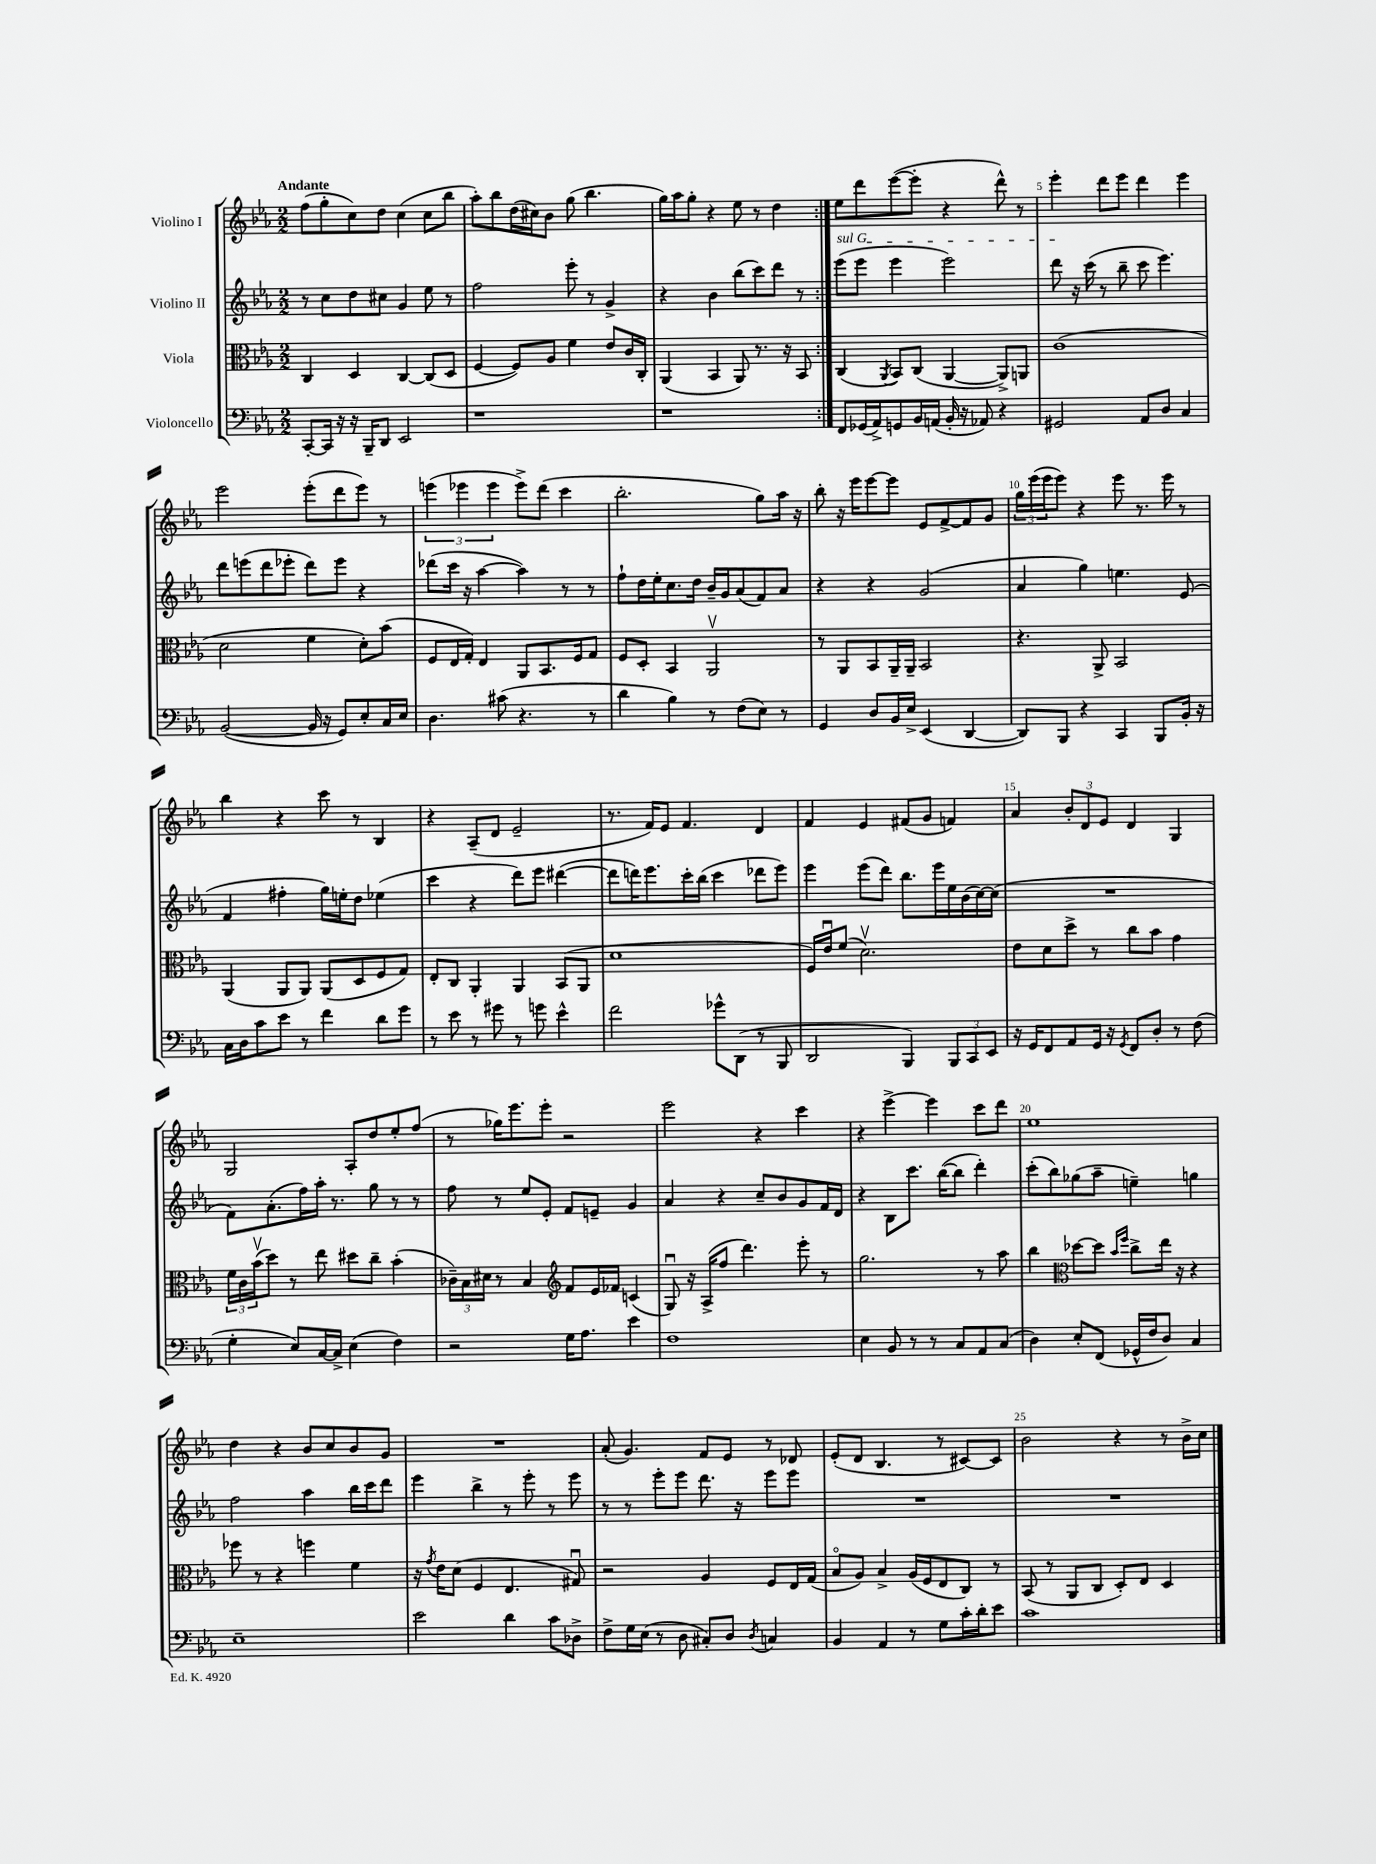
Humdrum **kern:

**kern	**kern	**kern	**kern
*staff4	*staff3	*staff2	*staff1
*clefF4	*clefC3	*clefG2	*clefG2
*k[b-e-a-]	*k[b-e-a-]	*k[b-e-a-]	*k[b-e-a-]
*M2/2	*M2/2	*M2/2	*M2/2
[8CC'	4C	8r	(8ff
16CC]	.	8cc	8gg'
16r	.	.	.
16r	4D	8dd	8cc)
16BBB-~	.	.	.
8DD	.	8cc#	8dd
2EE-	[4C	4g	(4cc
.	(8C]	8ee-	8cc
.	8D	8r	8bb-
=	=	=	=
1r	[4F	2ff	8aa-')
.	.	.	8bb-
.	8F])	.	(16dd
.	.	.	16cc#)
.	8A-	.	8b-
.	4f	8eee-'	(8gg
.	.	8r	4.bb-
.	8e-	4g^	.
.	16c	.	.
.	16C'	.	.
=	=	=	=
1r	(4AA-	4r	16gg)
.	.	.	16aa-
.	.	.	8gg'
.	4BB-	4b-	4r
.	8AA-)	(8bb-	8ee-
.	8.r	8ccc)	8r
.	.	8ddd	4dd
.	16r	.	.
.	8BB-	8r	.
=:|!	=:|!	=:|!	=:|!
8FF	(4C	(8eee-	8ee-
(16GG-	.	8eee-	8ddd
16AA-^)	.	.	.
.	8qAA-	.	.
8GG	8BB-)	4eee-	([8eee-
16BB-	(8C	.	8eee-']
(16AA	.	.	.
16BB-'	[4AA-	2eee-)	4r
16r	.	.	.
8AA-)	.	.	.
4r	8AA-^])	.	8ddd^^)
.	8AA	.	8r
=	=	=	=
2GG#	(1c	8ddd	4eee-'
.	.	16r	.
.	.	(16ccc	.
.	.	8r	8ddd
.	.	8bb-~	8eee-
8AA-	.	8ccc	4ddd
8D	.	4.eee-)	.
4C	.	.	4eee-
=	=	=	=
([2BB-	2d	8ddd	2eee-
.	.	(8eee	.
.	.	8ddd	.
.	.	8eee-'	.
16BB-]	4f	8ddd)	(8eee-'
16r	.	.	.
8GG)	.	8eee-	8ddd
8E-'	8d')	4r	8eee-)
16C	(8b-	.	8r
16E-	.	.	.
=	=	=	=
4.D	8F	(8ddd-	(6eee
.	16E-	16ccc	.
.	.	.	6eee-
.	16G')	16r	.
.	4E-	[4aa-	.
.	.	.	6eee-
(8c#	.	.	.
4.r	8AA-	4aa-])	8eee-^)
.	8.BB-	.	(8ddd
.	.	8r	4ccc
.	16F	.	.
8r	8G	8r	.
=	=	=	=
4d	8F	8ff`	2.bb-'
.	8D'	16dd	.
.	.	16ee-'	.
4B-)	4BB-	8.cc	.
.	.	16dd	.
8r	2AA-v	16b-~	.
.	.	16g	.
(8F	.	(8a-	.
8E-)	.	8f)	8gg)
8r	.	8a-	16aa-
.	.	.	16r
=	=	=	=
4GG	8r	4r	8bb-'
.	8AA-	.	16r
.	.	.	16eee-
8D	8BB-	4r	[8eee-
16BB-	16AA-~	.	8eee-]
16E-^	16AA-~	.	.
(4EE-	2BB-	(2g	8e-
.	.	.	[8f^
[4DD	.	.	8f]
.	.	.	8g
=	=	=	=
8DD])	4.r	4a-	24gg
.	.	.	(24eee-
.	.	.	24eee-
8BBB-	.	.	8eee-)
4r	.	4gg)	4r
.	8AA-^	.	.
4CC	2BB-	4.ee	8eee-
.	.	.	8.r
8BBB-	.	.	.
.	.	.	16eee-
16BB-'	.	(8e-	8r
16r	.	.	.
=	=	=	=
16C	(4AA-	4f	4bb-
16D	.	.	.
8c	.	.	.
8e-	8AA-	4ff#'	4r
8r	8AA-)	.	.
4f	(8AA-	16gg)	8ccc
.	.	16ee'	.
.	8D	8dd	8r
8d	8F	(4ee-	4B-
8g	8G)	.	.
=	=	=	=
8r	8E-'	4ccc	4r
8e-	8C	.	.
8r	4AA-'	4r	(8A-~
8g#	.	.	8d
8r	4AA-	8ddd)	2e-~
8g	.	8eee-	.
4e-^^	(8BB-	([4ddd#	.
.	8AA-	.	.
=	=	=	=
2f	1d	8ddd#]	8.r
.	.	16ddd)	.
.	.	8.eee-	16f)
.	.	.	8e-
.	.	16ccc'	4.f
.	.	(16bb-	.
8g-^^	.	4ccc	.
(8DD	.	.	.
8r	.	8ddd-	4d
8BBB-	.	8eee-)	.
=	=	=	=
2DD	16F)	4eee-	4f
.	16e-u	.	.
.	(8f	.	.
.	2.dv)	(8eee-	4e-
.	.	8ddd)	.
4BBB-)	.	8.bb-	(8f#
.	.	.	8g
.	.	16eee-	.
12BBB-	.	16ee-	4f)
.	.	(16b-	.
12CC	.	.	.
.	.	[16cc)	.
12EE-	.	.	.
.	.	(16cc]	.
=	=	=	=
16r	8e-	1r	4a-
16GG	.	.	.
8FF	8d	.	.
8AA-	8dd^	.	12b-'
.	.	.	12d
16GG	8r	.	.
.	.	.	12e-
16r	.	.	.
8qGG	.	.	.
8FF	8cc	.	4d
8D'	8b-	.	.
8r	4g	.	4G
(8F	.	.	.
=	=	=	=
4G'	24f	8f)	2G
.	24c	.	.
.	(24b-v	.	.
.	8dd)	(8.a-'	.
8E-)	8r	.	.
.	.	16ff)	.
[16C	8ee-	16aa-'	.
16C^]	.	8.r	.
(4E-	8dd#	.	8A-'
.	8cc~	8gg	8dd
4F)	(4b-'	8r	8ee-'
.	.	8r	(8ff
=	=	=	=
2r	24c-~)	8ff	8r
.	24B-	.	.
.	24d#	.	.
.	8r	8r	16gg-)
.	.	.	8.eee-
.	4B-	8ee-	.
.	.	8e-'	8eee-'
*	*clefG2	*	*
16G	8f	8f	2r
8.A-	.	.	.
.	16e-	8e~	.
.	16f-	.	.
4e-	(4c	4g	.
=	=	=	=
1F	8Gu)	4a-	2eee-
.	16r	.	.
.	(16A-^	.	.
.	8ff	4r	.
.	4.ddd)	.	.
.	.	8cc~	4r
.	.	8b-	.
.	8eee-'	8g	4ccc
.	8r	16f	.
.	.	16d	.
=	=	=	=
4E-	2.gg	4r	4r
8BB-	.	8B-	[4eee-^
8r	.	8.ccc	.
8r	.	.	4eee-]
.	.	([16bb-	.
8C	.	8bb-]	.
8AA-	8r	4ddd')	8ccc
(8C	8aa-	.	8ddd
=	=	=	=
4D)	4bb-	(8ccc'	1ee-
.	.	8bb-)	.
*	*clefC3	*	*
8E-'	[8dd-	(8gg-	.
(8FF	8dd-]	8aa-~	.
.	16qqb-	.	.
.	16qqff	.	.
16GG-^^	8cc^	4ee~)	.
16F	.	.	.
8D)	16ee-	.	.
.	16r	.	.
4C	4r	4gg	.
=	=	=	=
1E-~	8ff-	2ff	4dd
.	8r	.	.
.	4r	.	4r
.	4ff	4aa-	8b-
.	.	.	8cc
.	4f	16bb-	8b-
.	.	16ccc	.
.	.	8ddd	8g
=	=	=	=
2e-	16r	4eee-	1r
.	8qg	.	.
.	16e-	.	.
.	(8d	.	.
.	4F	4bb-^	.
4d	4.E-	8r	.
.	.	8eee-'	.
8c	.	8r	.
8D-^	8G#u)	8eee-	.
=	=	=	=
8F^	2r	8r	(8a-'
16G	.	8r	4.g)
(16E-	.	.	.
8r	.	8eee-'	.
8D	.	8eee-	.
8C#')	4A-	8.ddd	8f
8D	.	.	8e-
.	.	16r	.
8qD	.	.	.
4C	8F	8eee-	8r
.	16E-	8eee-	8d-
.	(16G	.	.
=	=	=	=
4BB-	8B-o	1r	(8e-'
.	8A-)	.	8d
4AA-	4B-^	.	4.B-
8r	(16A-	.	.
.	16F	.	.
8G	8E-	.	8r
16c'	8C)	.	[8c#)
16d'	.	.	.
8e-	8r	.	8c#]
=	=	=	=
1c	(8BB-	1r	2b-
.	8r	.	.
.	8AA-	.	.
.	8C	.	.
.	8D')	.	4r
.	8E-	.	.
.	4D	.	8r
.	.	.	16b-^
.	.	.	16cc
==	==	==	==
*-	*-	*-	*-
